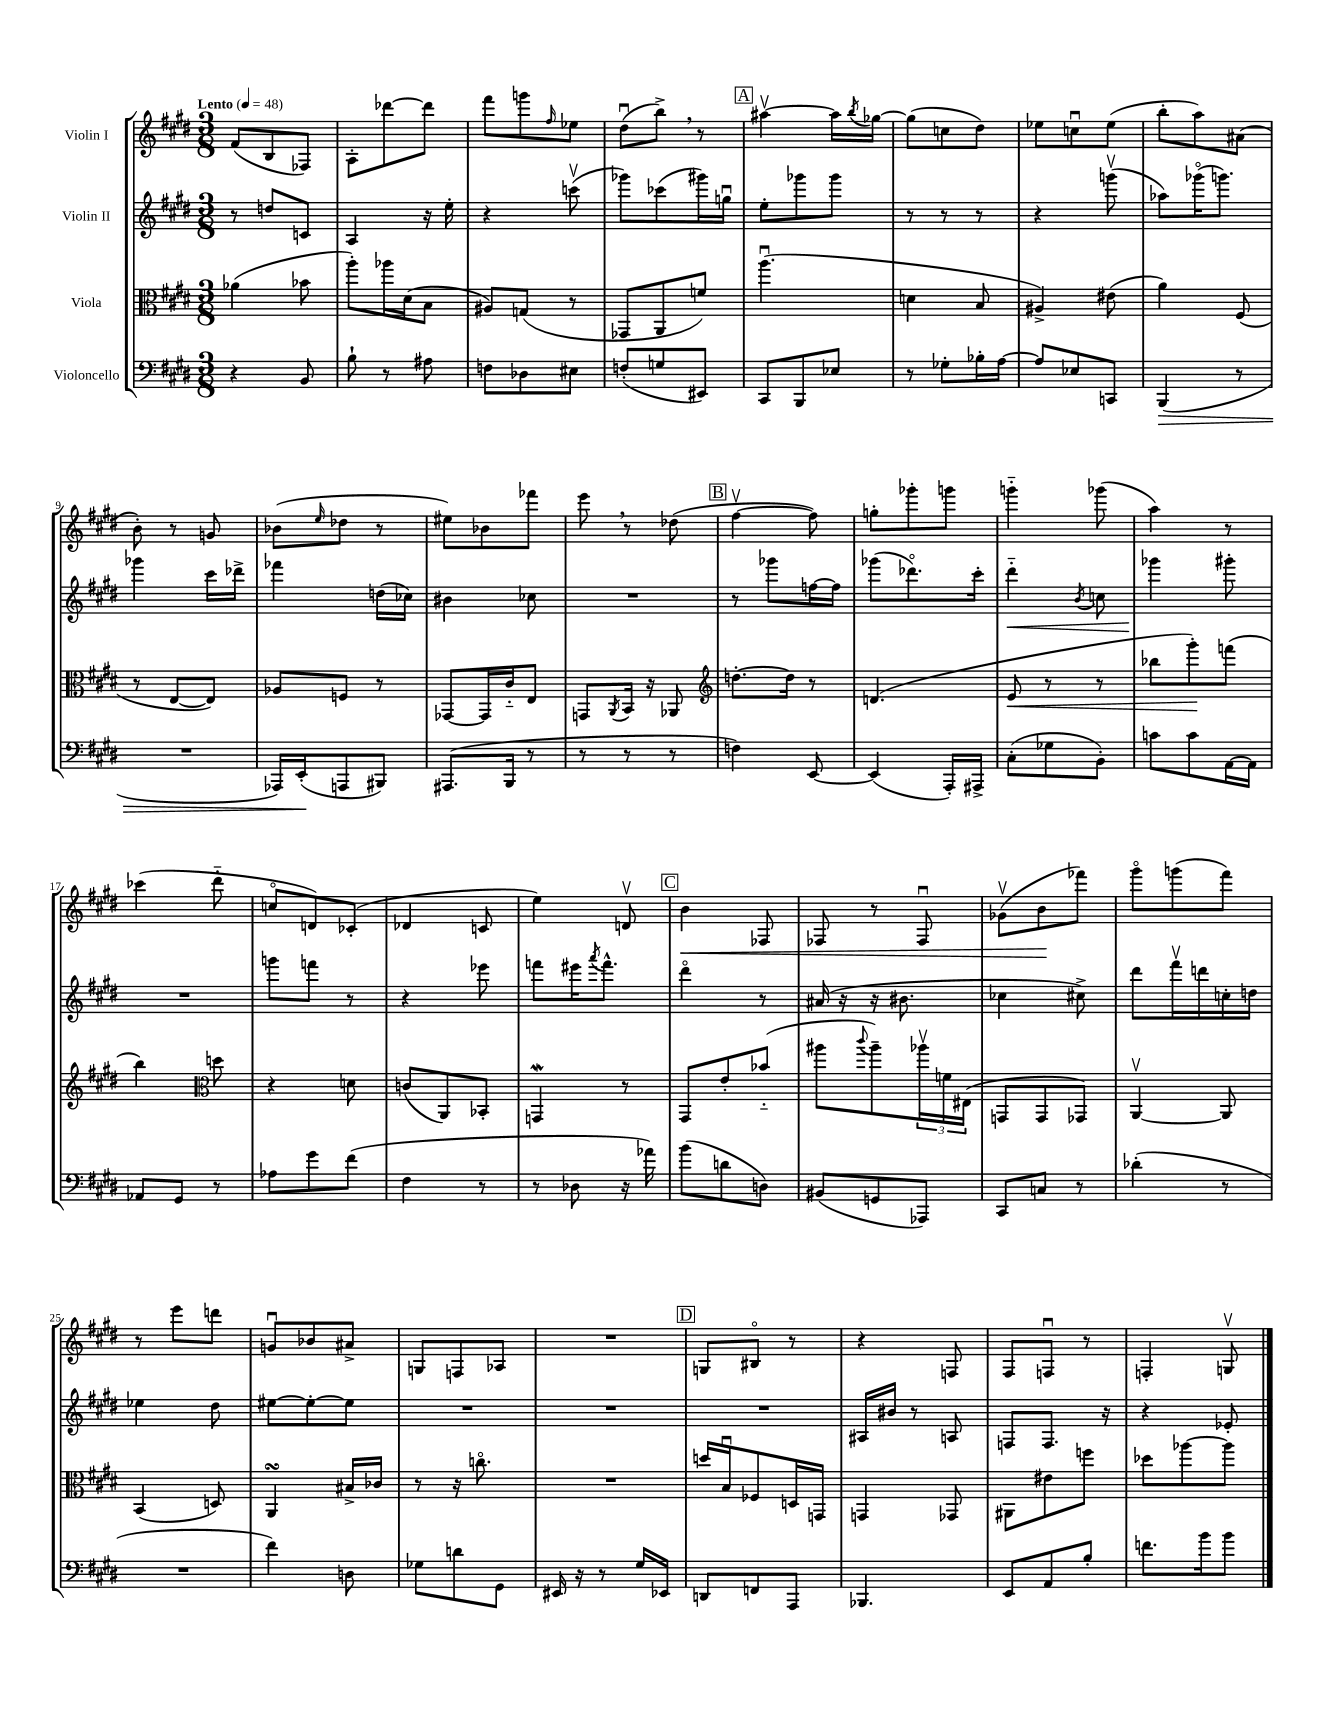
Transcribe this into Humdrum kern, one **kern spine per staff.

**kern	**kern	**kern	**kern
*staff4	*staff3	*staff2	*staff1
*clefF4	*clefC3	*clefG2	*clefG2
*k[f#c#g#d#]	*k[f#c#g#d#]	*k[f#c#g#d#]	*k[f#c#g#d#]
*M3/8	*M3/8	*M3/8	*M3/8
*MM48	*MM48	*MM48	*MM48
4r	(4a-\	8r	(8f#/L
.	.	8dd/L	8B/
8BB/	8b-\	8c/J	8F-/J)
=	=	=	=
8B`\	8aa'\L)	4A/	8A'\L
8r	16aa-\L	.	[8ddd-\
.	(16d#\J	.	.
8A#\	8B\J	16r	8ddd-\]J
.	.	16ee'\	.
=	=	=	=
8F\L	8A#/L)	4r	8fff#\L
8D-\	(8G/J	.	8ggg\
.	.	.	16qqff#/
8E#\J	8r	(8cccv\	8ee-\J
=	=	=	=
(8F'/L	8GG-/L	8ggg-\L)	(8dd#u\L
8G/	8AA/	(8ccc-\	8bb^\J)
8EE#/J)	8f/J)	16ggg#\L)	8r
.	.	16ggu\JJ	.
=	=	=	=
8CC#/L	(4.aau\	8ee'\L	[4aa#v\
8BBB/	.	8ggg-\	.
8E-/J	.	8ggg-\J	16aa#\]LL
.	.	.	8qbb/
.	.	.	[16gg-\JJ
=	=	=	=
8r	4d\	8r	(8gg-\]L
8G-'\L	.	8r	8cc\
16B-'\L	8B/	8r	8dd#\J)
[16A\JJ	.	.	.
=	=	=	=
8A/]L	4A#^/)	4r	8ee-\L
8E-/	.	.	8ccu\
8CC/J	(8e#\	(8gggv\	(8ee-\J
=	=	=	=
(4BBB/	4a\)	8aa-\L)	8bb'\L
.	.	(16ggg-o\K	8aa\)
.	.	8.ggg\J)	.
8r	(8F#/	.	(8a#\J
=	=	=	=
4.r	8r	4ggg-\	8b'\)
.	[8E/L	.	8r
.	8E/]J)	16ccc#\LL	8g/
.	.	16ddd-^\JJ	.
=	=	=	=
16AAA-/LL)	8A-/L	4fff-\	(8b-\L
(16EE'/J	.	.	.
.	.	.	16qqee/
8AAA/	8F/J	.	8dd-\J
8BBB#/J)	8r	(16dd\LL	8r
.	.	16cc-\JJ)	.
=	=	=	=
(8.AAA#/L	[8GG-/L	4b#\	8ee#\L)
.	16GG-/]L	.	8b-\
16BBB/Jk	16c#'~/J	.	.
8r	8E/J	8cc-\	8fff-\J
=	=	=	=
8r	8GG/L	4.r	8eee\
.	8qAA/	.	.
8r	16BB/Jk	.	8r
.	16r	.	.
8r	8AA-/	.	(8dd-\
=	=	=	=
*	*clefG2	*	*
4F\)	[8.dd'\L	8r	[4ff#v\
.	.	8ggg-\L	.
.	16dd\]Jk	.	.
[8EE/	8r	[16ff\L	8ff#\])
.	.	16ff\]JJ	.
=	=	=	=
(4EE/]	(4.d/	(8ggg-\L	8gg'\L
.	.	8.ddd-o\)	8ggg-'\
16AAA'/LL)	.	.	8ggg\J
16AAA#^/JJ	.	16ccc#'\Jk	.
=	=	=	=
(8C#'\L	8e/	4ddd#'~\	4ggg'~\
8G-\	8r	.	.
.	.	8qb/	.
8BB'\J)	8r	8cc\	(8ggg-\
=	=	=	=
8c\L	8bb-\L	4ggg-\	4aa\)
8c\	8ggg#'\)	.	.
[16AA\L	(8fff\J	8ggg#'\	8r
16AA\]JJ	.	.	.
=	=	=	=
8AA-/L	4bb\)	4.r	(4ccc-\
8GG#/J	.	.	.
*	*clefC3	*	*
8r	8dd\	.	8ddd#'~\
=	=	=	=
8A-\L	4r	8ggg\L	8cco/L
8g#\	.	8fff\J	8d/)
(8f#\J	8d\	8r	(8c-'/J
=	=	=	=
4F#\	(8c/L	4r	4d-/
.	8AA/)	.	.
8r	8BB-'/J	8eee-\	8c/
=	=	=	=
8r	4GG/	8fff\L	4ee\)
8D-\	.	16eee#\K	.
.	.	8qaaa/	.
.	.	8.fff^^\J	.
16r	8r	.	8dv/
16a-\)	.	.	.
=	=	=	=
(8b\L	8GG#/L	4ddd#o\	4b\
8d\	8e'/	.	.
8D\J)	(8b-'~/J	8r	8F-/
=	=	=	=
(8BB#/L	8aa#\L	(16a#/	8F-/
.	.	16r	.
.	8qqccc#/	.	.
8GG/	8aa#~\)	16r	8r
.	.	8.b#\	.
8AAA-/J)	24aa-v\L	.	8F-u/
.	24f\	.	.
.	(24E#\JJ	.	.
=	=	=	=
8CC#/L	8GG/L	4cc-\	(8g-v\L
8C/J	8GG/	.	8b\
8r	8GG-/J)	8cc#^\)	8fff-\J)
=	=	=	=
(4d-'\	[4AAv/	8ddd#\L	8ggg#o\L
.	.	16fff#v\L	(8ggg\
.	.	16ddd\	.
8r	8AA/]	16cc'\	8fff#\J)
.	.	16dd\JJ	.
=	=	=	=
4.r	(4BB/	4ee-\	8r
.	.	.	8eee\L
.	8D/)	8dd#\	8ddd\J
=	=	=	=
4f#\)	4AA/	[8ee#\L	8gu/L
.	.	8ee#'\_	8b-/
8D\	16B#^/LL	8ee#\]J	8a#^/J
.	16c-/JJ	.	.
=	=	=	=
8G-\L	8r	4.r	8G/L
8d\	16r	.	8F/
.	8.cco\	.	.
8GG#\J	.	.	8A-/J
=	=	=	=
16EE#/	4.r	4.r	4.r
16r	.	.	.
8r	.	.	.
16G#/LL	.	.	.
16EE-/JJ	.	.	.
=	=	=	=
8DD/L	16dd/LL	4.r	8G/L
.	16Bu/J	.	.
8FF/	8F-/	.	8B#o/J
8AAA/J	16D/L	.	8r
.	16GG/JJ	.	.
=	=	=	=
4.BBB-/	4GG/	16A#/LL	4r
.	.	16b#/JJ	.
.	.	8r	.
.	8GG-/	8A/	8F/
=	=	=	=
8EE/L	8AA#\L	8F/L	8F#/L
8AA/	8e#\	8.F/J	8Fu/J
8B'/J	8ff\J	.	8r
.	.	16r	.
=	=	=	=
8.f\L	8dd-\L	4r	4F'/
.	[8aa-\	.	.
16b\k	.	.	.
8b\J	8aa-\]J	8e-'/	8Gv/
==	==	==	==
*-	*-	*-	*-
